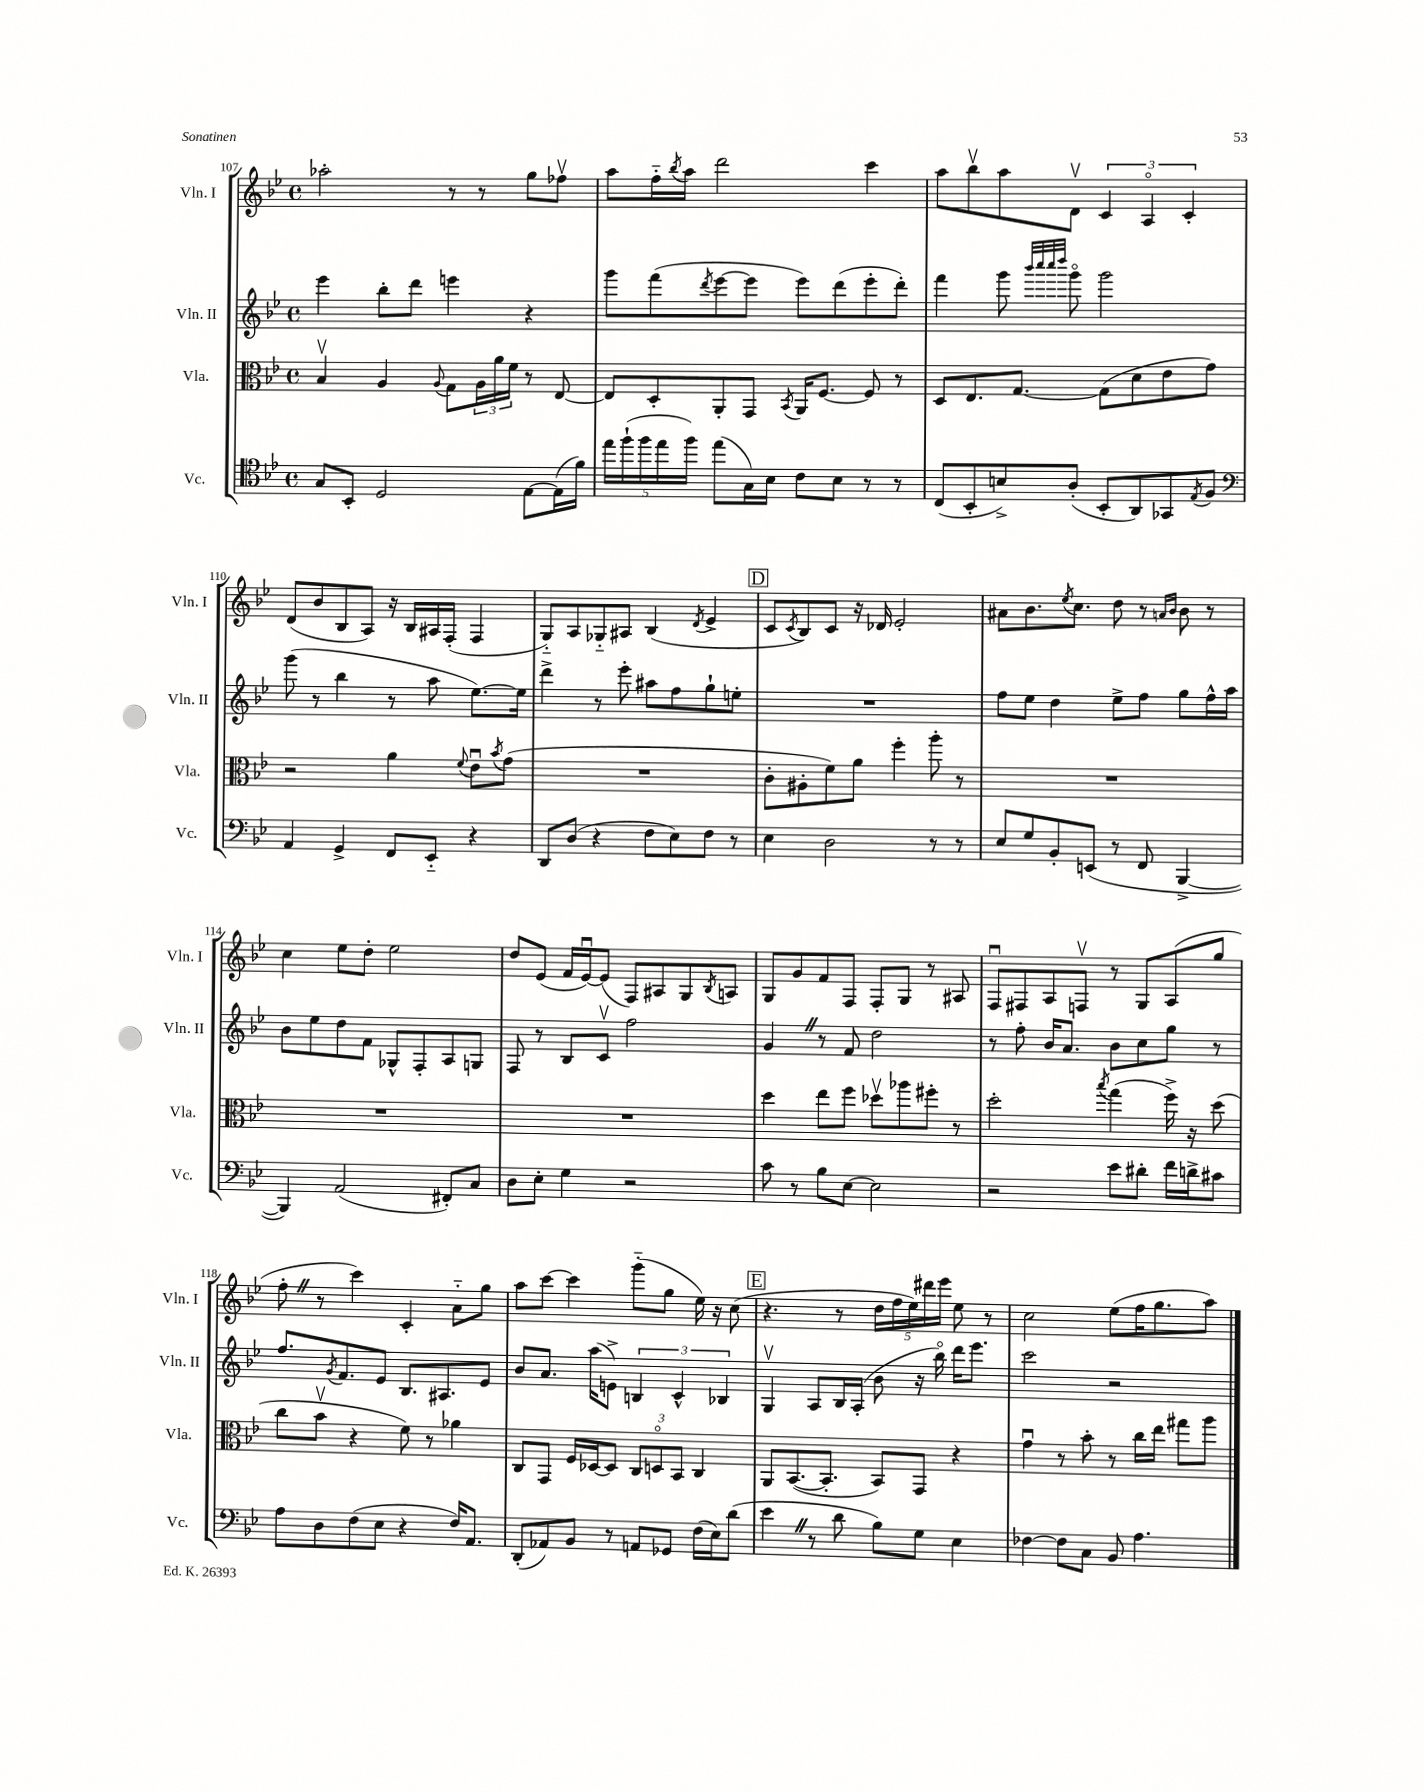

**kern	**kern	**kern	**kern
*part4	*part3	*part2	*part1
*staff4	*staff3	*staff2	*staff1
*I"Vc.	*I"Vla.	*I"Vln. II	*I"Vln. I
*I'Vc.	*I'Vla.	*I'Vln. II	*I'Vln. I
*clefC4	*clefC3	*clefG2	*clefG2
*k[b-e-]	*k[b-e-]	*k[b-e-]	*k[b-e-]
*M4/4	*M4/4	*M4/4	*M4/4
*met(c)	*met(c)	*met(c)	*met(c)
=107	=107	=107	=107
8G/L	4B-v/	4eee-\	2aa-X'\
8BB-'/J	.	.	.
2D/	4A/	8bb-'\L	.
.	.	8ddd\J	.
.	8qqA/	.	.
.	8G\L	4eeen\	8r
.	24A\L	.	8r
.	24a\	.	.
.	24f\JJ	.	.
[8E-\L	8r	4r	8gg\L
(16E-\L]	[8E-/	.	8ff-Xv\J
16f\JJ)	.	.	.
=108	=108	=108	=108
20ee-\LL	8E-/L]	8ggg\L	8aa\L
(20ff`\	.	.	.
20ff\	.	.	.
.	8D'/	(8fff\	16ff\L
20ee-\	.	.	.
.	.	.	8qbb-/
.	.	.	16aa\JJ
20ff\JJ)	.	.	.
.	.	8qddd/	.
(8ee-\L	8AA'/	[8eee-\	2ddd\
16G\L)	8GG/J	8eee-\J]	.
16B-\JJ	.	.	.
.	8qBB-/	.	.
8c\L	16AA/KL	8eee-\L)	.
.	[8.F/J	.	.
8B-\J	.	(8ddd\	.
8r	8F/]	8eee-'\	4ccc\
8r	8r	8ddd'\J)	.
=109	=109	=109	=109
(8C/L	8D/L	4fff\	8aa\L
8BB-'/	8.E-/	.	8bb-v\
8Bn^/)	.	8ggg\	8aa\
.	[8.G/J	.	.
.	.	32qqbbb-/LLL	.
.	.	32qqcccc/	.
.	.	32qqcccc/	.
.	.	32qqdddd/JJJ	.
(8A'/J	.	8ggg\	8dv\J
8BB-'/L	(8G\L]	2ggg\	6c/
8AA/)	8d\	.	.
.	.	.	6A/
8GG-X/	8e-\	.	.
.	.	.	6c'/
8qE-/	.	.	.
8F/J	8g\J)	.	.
!!LO:LB:g=z
=110	=110	=110	=110
*clefF4	*	*	*
4AA/	2r	(8ggg\	(8d/L
.	.	8r	8b-/
4GG^/	.	4bb-\	8B-/
.	.	.	8A/J)
8FF/L	4a\	8r	16r
.	.	.	16B-/LL
8EE-/J	.	8aa\	16A#X/
.	.	.	(16F'/JJ
.	8qqf/	.	.
4r	8e-u\L	[8.ee-\L)	4F/
.	8qb-/	.	.
.	(8g\J	.	.
.	.	16ee-\Jk]	.
=111	=111	=111	=111
8DD/L	1r	4ddd^\	8G/L)
(8D/J	.	.	8A/
4r	.	8r	8G-X/
.	.	8eee-'\	8A#X/J
8F\L	.	8aa#X\L	(4B-/
8E-\)	.	8ff\	.
.	.	.	8qd/
8F\J	.	8gg`\	4e-^/
8r	.	8een'\J	.
!!LO:REH:place=s1:t=D
=112	=112	=112	=112
4E-\	8c'\L	1r	8c/L
.	.	.	8qc/
.	8A#X'\	.	8B-/)
2D\	8f\)	.	8c/J
.	8a\J	.	16r
.	.	.	16d-X/
.	4ff'\	.	2e-'/
8r	8aa'\	.	.
8r	8r	.	.
=113	=113	=113	=113
8E-/L	1r	8ff\L	8a#X\L
8G/	.	8ee-\J	8.b-\
8BB-'/	.	4dd\	.
.	.	.	8qee-/
.	.	.	8.cc\J
(8EEn/J	.	.	.
8r	.	8ee-^\L	8dd\
8FF/	.	8ff\J	8r
.	.	.	16qqan/LL
.	.	.	16qqb-/JJ
[4BBB-^/	.	8gg\L	8b-\
.	.	16ff^^\L	8r
.	.	16aa\JJ	.
!!LO:LB:g=z
=114	=114	=114	=114
4BBB-/])	1r	8b-\L	4cc\
.	.	8ee-\	.
(2AA/	.	8dd\	8ee-\L
.	.	8f\J	8dd'\J
.	.	8G-X^^/L	2ee-\
.	.	8F'/	.
8FF#X'/L)	.	8A/	.
8C/J	.	8Gn/J	.
=115	=115	=115	=115
8D\L	1r	8F/	8dd/L
8E-'\J	.	8r	(8e-/J
4G\	.	8B-/L	16f/LL
.	.	.	[16e-u/J)
.	.	8cv/J	(8e-/J]
2r	.	2ff\	8F/L)
.	.	.	8A#X/
.	.	.	8G/
.	.	.	8qB-/
.	.	.	8An/J
=116	=116	=116	=116
8c\	4dd\	4gZ/	8G/L
8r	.	.	8g/
8B-\L	8ee-\L	8r	8f/
[8E-\J	8ff\J	8f/	8F/J
2E-\]	8dd-Xv\L	2dd\	8F'/L
.	8aa-X\	.	8G/J
.	8ff#X'\J	.	8r
.	8r	.	8A#X/
=117	=117	=117	=117
2r	2dd'\	8r	8Fu/L
.	.	8ff'\	8F#X/
.	.	16b-/KL	8A/
.	.	8.a/J	.
.	.	.	8Fnv/J
.	8qbb-/	.	.
8e-\L	(4gg\	8b-\L	8r
8d#X'\J	.	8cc\	8G/L
16f\LL	16ff^\)	8gg\J	(8A/
16dn^\J	16r	.	.
8c#X\J	(8dd\	8r	8gg/J
!!LO:LB:g=z
=118	=118	=118	=118
8A\L	8cc\L	8.ff/L	8ff'Z\
8D\	8b-v\J	.	8r
.	.	8qg/	.
.	.	8.f/	.
(8F\	4r	.	4ccc\)
8E-\J	.	8e-/J	.
4r	8f\)	8.B-/L	4c'/
.	8r	.	.
.	.	8.A#X/	.
16F/KL)	4a-X\	.	8a\L
8.AA/J	.	.	.
.	.	8e-/J	8gg\J
=119	=119	=119	=119
(8DD'/L	8C/L	8b-/L	8aa\L
8AA-X/)	8GG/J	8.a/J	[8ccc\J
8BB-/J	16F/LL	.	4ccc\]
.	[16D-X/J	(16aa\KL	.
8r	8D-/J]	8en^\J)	.
8AAn/L	12C/L	6Bn/	(8ggg\L
.	12Dn/	.	.
8GG-X/J	.	.	8gg\J
.	12BB-/J	6c^^/	.
(16F\LL	4C/	.	16ee-\)
16E-\J)	.	.	16r
.	.	6B-X/	.
(8d\J	.	.	(8cc\
!!LO:REH:place=s1:t=E
=120	=120	=120	=120
4e-Z\	8AA/L	4Gv/	4.r
.	([8.BB-/	.	.
8r	.	8A/L	.
.	8.BB-'/J]	.	.
8d\	.	16B-/L	8r
.	.	(16A'/JJ	.
8B-\L)	8BB-/L)	8b-\	20dd\LL
.	.	.	20ff\
.	.	.	20ee-\)
8G\J	8GG/J	16r	.
.	.	.	20ddd#X\
.	.	16bb-\)	.
.	.	.	20eee-\JJ
4E-\	4r	16ddd\KL	8ee-\
.	.	8.eee-\J	.
.	.	.	8r
=121	=121	=121	=121
[4F-X\	4gu\	2ccc\	2cc\
8F-\L]	8r	.	.
8C\J	8b-'\	.	.
8BB-/	8r	2r	(8ee-\L
4.A\	16cc\LL	.	16ff\K
.	16ee-\JJ	.	8.gg\
.	8gg#X\L	.	.
.	8aa\J	.	8aa\J)
==	==	==	==
*-	*-	*-	*-
